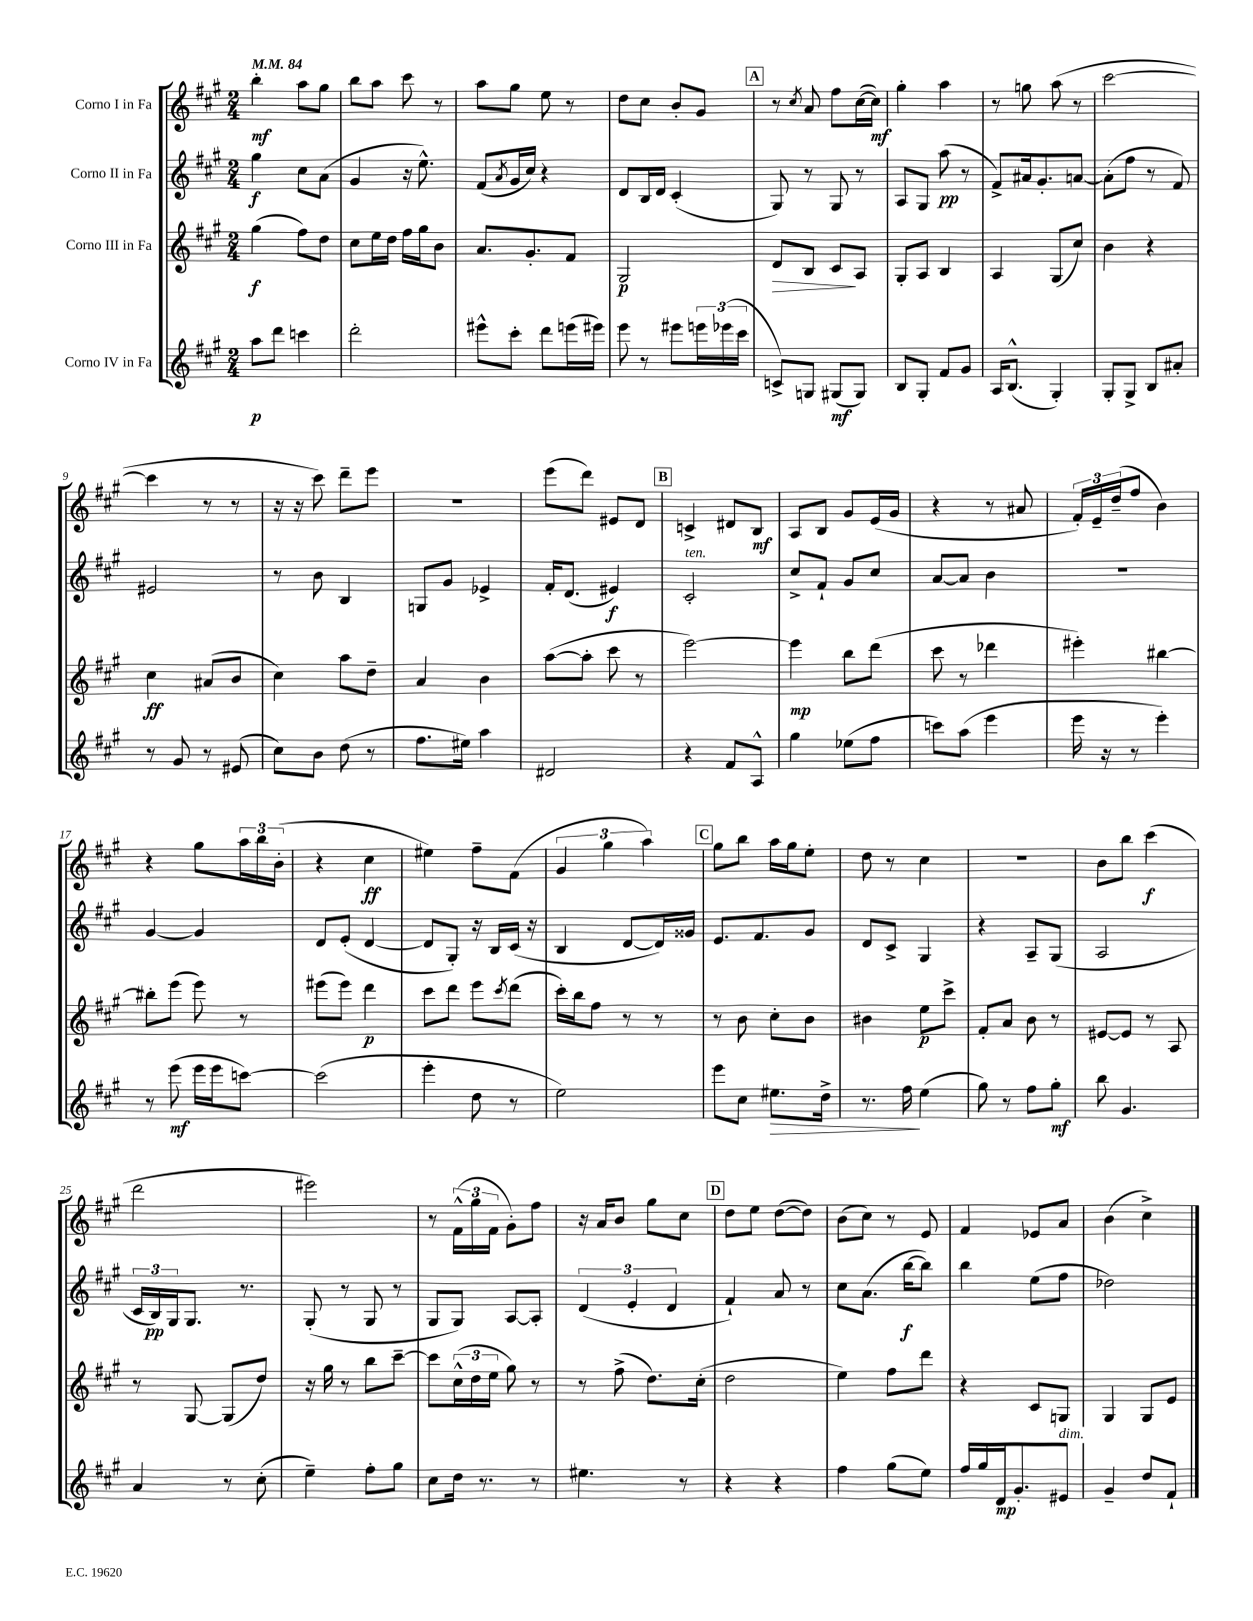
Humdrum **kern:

**kern	**dynam	**kern	**dynam	**kern	**dynam	**kern	**dynam
*part4	*part4	*part3	*part3	*part2	*part2	*part1	*part1
*staff4	*staff4	*staff3	*staff3	*staff2	*staff2	*staff1	*staff1
*I"Corno IV in Fa	*	*I"Corno III in Fa	*	*I"Corno II in Fa	*	*I"Corno I in Fa	*
*clefG2	*	*clefG2	*	*clefG2	*	*clefG2	*
*k[f#c#g#]	*	*k[f#c#g#]	*	*k[f#c#g#]	*	*k[f#c#g#]	*
*M2/4	*	*M2/4	*	*M2/4	*	*M2/4	*
*MM84	*	*MM84	*	*MM84	*	*MM84	*
=1	=1	=1	=1	=1	=1	=1	=1
8aa\L	p	(4gg#\	f	4gg#\	f	4bb'\	mf
8ddd\J	.	.	.	.	.	.	.
4cccn\	.	8ff#\L)	.	8cc#\L	.	8aa\L	.
.	.	8dd\J	.	(8a\J	.	8gg#\J	.
=2	=2	=2	=2	=2	=2	=2	=2
2ddd'\	.	8cc#\L	.	4g#/	.	8bb\L	.
.	.	16ee\L	.	.	.	8aa\J	.
.	.	16dd\JJ	.	.	.	.	.
.	.	16ff#\LL	.	16r	.	8ccc#\	.
.	.	16gg#\J	.	8.ee^^\)	.	.	.
.	.	8b\J	.	.	.	8r	.
=3	=3	=3	=3	=3	=3	=3	=3
8eee#X^^\L	.	8.a/L	.	(8f#/L	.	8aa\L	.
.	.	.	.	8qa/	.	.	.
8ccc#'\J	.	.	.	16g#/L	.	8gg#\J	.
.	.	8.g#'/	.	16cc#/JJ)	.	.	.
8ddd\L	.	.	.	4r	.	8ee\	.
(16eeen\L	.	8f#/J	.	.	.	8r	.
16eee#X\JJ)	.	.	.	.	.	.	.
=4	=4	=4	=4	=4	=4	=4	=4
8eee\	.	2G#/	p	8d/L	.	8dd\L	.
8r	.	.	.	16B/L	.	8cc#\J	.
.	.	.	.	16d/JJ	.	.	.
8eee#X\L	.	.	.	(4c#'/	.	8b'/L	.
24eeen\L	.	.	.	.	.	8g#/J	.
(24eee-X\	.	.	.	.	.	.	.
24ccc#\JJ	.	.	.	.	.	.	.
!!LO:REH:place=s1:t=A
=5	=5	=5	=5	=5	=5	=5	=5
!	!	!	!LO:HP:b	!	!	!	!
8cn^/L)	.	8d/L	>	8G#/)	.	8r	.
.	.	.	.	.	.	8qcc#/	.
8Gn/J	.	8B/J	.	8r	.	8a/	.
(8G#X/L	mf	8c#/L	.	8G#/	.	8ff#\L	.
8G#/J)	.	8A/J	]	8r	.	([16cc#\L	.
.	.	.	.	.	.	16cc#\JJ])	mf
=6	=6	=6	=6	=6	=6	=6	=6
8B/L	.	8G#'/L	.	8A/L	.	4gg#'\	.
8G#'/J	.	8A/J	.	8G#/J	.	.	.
8f#/L	.	4B/	.	(8aa\	pp	4aa\	.
8g#/J	.	.	.	8r	.	.	.
=7	=7	=7	=7	=7	=7	=7	=7
16A/KL	.	4A/	.	8f#^/L)	.	8r	.
(8.B^^/J	.	.	.	.	.	.	.
.	.	.	.	16a#X/k	.	8ggn\	.
.	.	.	.	8.g#'/	.	.	.
4G#'/)	.	(8G#/L	.	.	.	(8aa\	.
.	.	8cc#/J)	.	[8an/J	.	8r	.
=8	=8	=8	=8	=8	=8	=8	=8
8G#'/L	.	4b\	.	(8a'\L]	.	[2ccc#\	.
8G#^/J	.	.	.	8ff#\J	.	.	.
8B/L	.	4r	.	8r	.	.	.
8a#X'/J	.	.	.	8f#/)	.	.	.
!!LO:LB:g=z
=9	=9	=9	=9	=9	=9	=9	=9
8r	.	4cc#\	ff	2e#X/	.	4ccc#\]	.
8g#/	.	.	.	.	.	.	.
8r	.	(8a#X/L	.	.	.	8r	.
(8e#X/	.	8b/J	.	.	.	8r	.
=10	=10	=10	=10	=10	=10	=10	=10
8cc#\L)	.	4cc#\)	.	8r	.	16r	.
.	.	.	.	.	.	16r	.
8b\J	.	.	.	8b\	.	8ccc#\)	.
(8dd\	.	8aa\L	.	4B/	.	8ddd~\L	.
8r	.	8dd~\J	.	.	.	8eee\J	.
=11	=11	=11	=11	=11	=11	=11	=11
8.ff#\L	.	4a/	.	8Gn/L	.	2r	.
.	.	.	.	8g#/J	.	.	.
16ee#X\Jk)	.	.	.	.	.	.	.
4aa\	.	4b\	.	4e-X^/	.	.	.
=12	=12	=12	=12	=12	=12	=12	=12
2d#X/	.	([8aa\L	.	16f#'/KL	.	(8eee\L	.
.	.	.	.	(8.d/J	.	.	.
.	.	8aa'\J]	.	.	.	8ddd\J)	.
.	.	8ccc#\	.	4e#X/)	f	8e#X/L	.
.	.	8r	.	.	.	8d/J	.
!!LO:REH:place=s1:t=B
=13	=13	=13	=13	=13	=13	=13	=13
!	!	!	!	!LO:TX:a:i:t=ten.	!	!	!
4r	.	[2eee\)	.	2c#'/	.	4cn^/	.
8f#/L	.	.	.	.	.	8d#X/L	.
8A^^/J	.	.	.	.	.	8B/J	mf
=14	=14	=14	=14	=14	=14	=14	=14
4gg#\	.	4eee\]	mp	8cc#^/L	.	8A/L	.
.	.	.	.	8f#`/J	.	8B/J	.
(8ee-X\L	.	8bb\L	.	8g#/L	.	8g#/L	.
8ff#\J	.	(8ddd\J	.	8cc#/J	.	(16e/L	.
.	.	.	.	.	.	16g#/JJ	.
=15	=15	=15	=15	=15	=15	=15	=15
8cccn\L)	.	8ccc#\	.	[8a/L	.	4r	.
(8aa\J	.	8r	.	8a/J]	.	.	.
4eee\	.	4ddd-X\	.	4b\	.	8r	.
.	.	.	.	.	.	8a#X/	.
=16	=16	=16	=16	=16	=16	=16	=16
16eee\	.	4eee#X'\)	.	2r	.	24f#'/LL)	.
.	.	.	.	.	.	24e~/	.
16r	.	.	.	.	.	.	.
.	.	.	.	.	.	(24dd~/J	.
8r	.	.	.	.	.	8ff#/J	.
4eee'\)	.	[4bb#X\	.	.	.	4b\)	.
!!LO:LB:g=z
=17	=17	=17	=17	=17	=17	=17	=17
8r	.	8bb#X'\L]	.	[4g#/	.	4r	.
(8eee\	mf	(8eee\J	.	.	.	.	.
16eee\LL	.	8eee\)	.	4g#/]	.	8gg#\L	.
16eee\J	.	.	.	.	.	.	.
[8cccn\J)	.	8r	.	.	.	24aa\L	.
.	.	.	.	.	.	24bb\	.
.	.	.	.	.	.	(24b'\JJ	.
=18	=18	=18	=18	=18	=18	=18	=18
(2ccc\]	.	(8eee#X\L	.	8d/L	.	4r	.
.	.	8eee#\J)	.	(8e'/J	.	.	.
.	.	4ddd\	p	[4d/	.	4cc#\	ff
=19	=19	=19	=19	=19	=19	=19	=19
4eee'\	.	8ccc#\L	.	8d/L]	.	4ee#X\)	.
.	.	8ddd\J	.	8G#'/J)	.	.	.
8dd\	.	8eee\L	.	16r	.	8ff#~\L	.
.	.	.	.	16B/LL	.	.	.
.	.	8qccc#/	.	.	.	.	.
8r	.	(8ddd\J	.	(16c#/JJ	.	(8f#\J	.
.	.	.	.	16r	.	.	.
=20	=20	=20	=20	=20	=20	=20	=20
2ee\)	.	16ccc#'\LL)	.	4B/	.	6g#/	.
.	.	16bb\J	.	.	.	.	.
.	.	8ff#\J	.	.	.	.	.
.	.	.	.	.	.	6gg#\	.
.	.	8r	.	[8d/L	.	.	.
.	.	.	.	.	.	6aa\)	.
.	.	8r	.	16d/L])	.	.	.
.	.	.	.	16g##X/JJ	.	.	.
!!LO:REH:place=s1:t=C
=21	=21	=21	=21	=21	=21	=21	=21
8eee\L	.	8r	.	8.e/L	.	8gg#\L	.
8cc#\J	.	8b\	.	.	.	8bb\J	.
.	.	.	.	8.f#/	.	.	.
!	!LO:HP:b	!	!	!	!	!	!
8.ee#X\L	>	8cc#'\L	.	.	.	16aa\LL	.
.	.	.	.	.	.	16gg#\J	.
.	.	8b\J	.	8g#/J	.	8ee'\J	.
16dd^\Jk	.	.	.	.	.	.	.
=22	=22	=22	=22	=22	=22	=22	=22
8.r	.	4b#X\	.	8d/L	.	8dd\	.
.	.	.	.	8c#^/J	.	8r	.
16ff#\	.	.	.	.	.	.	.
(4ee\	]	8ee\L	p	4G#/	.	4cc#\	.
.	.	8ccc#^\J	.	.	.	.	.
=23	=23	=23	=23	=23	=23	=23	=23
8gg#\)	.	8f#'/L	.	4r	.	2r	.
8r	.	8a/J	.	.	.	.	.
8ff#\L	.	8b\	.	8A~/L	.	.	.
8gg#'\J	mf	8r	.	(8G#/J	.	.	.
=24	=24	=24	=24	=24	=24	=24	=24
8bb\	.	[8e#X/L	.	2A/	.	8b\L	.
4.g#/	.	8e#/J]	.	.	.	8bb\J	.
.	.	8r	.	.	.	(4ccc#\	f
.	.	8A/	.	.	.	.	.
!!LO:LB:g=z
=25	=25	=25	=25	=25	=25	=25	=25
4a/	.	8r	.	24c#/LL	.	2ddd\	.
.	.	.	.	24B/)	pp	.	.
.	.	.	.	24G#/J	.	.	.
.	.	[8G#/	.	8.G#/J	.	.	.
8r	.	(8G#/L]	.	.	.	.	.
.	.	.	.	8.r	.	.	.
(8cc#'\	.	8dd/J)	.	.	.	.	.
=26	=26	=26	=26	=26	=26	=26	=26
4ee~\)	.	16r	.	(8G#'/	.	2eee#X\)	.
.	.	16gg#\	.	.	.	.	.
.	.	8r	.	8r	.	.	.
8ff#'\L	.	8bb\L	.	8G#/	.	.	.
8gg#\J	.	[8ccc#~\J	.	8r	.	.	.
=27	=27	=27	=27	=27	=27	=27	=27
8cc#\L	.	8ccc#\L]	.	8G#/L	.	8r	.
16dd\Jk	.	(24cc#^^\L	.	8G#/J)	.	(24f#^^\LL	.
.	.	24dd\	.	.	.	24gg#\	.
8.r	.	.	.	.	.	.	.
.	.	24ee\JJ	.	.	.	24f#\JJ	.
.	.	8gg#\)	.	[8A/L	.	8g#'\L)	.
8r	.	8r	.	8A'/J]	.	8ff#\J	.
=28	=28	=28	=28	=28	=28	=28	=28
4.ee#X\	.	8r	.	(6d/	.	16r	.
.	.	.	.	.	.	16a/KL	.
.	.	(8ff#^\	.	.	.	8b/J	.
.	.	.	.	6e'/	.	.	.
.	.	8.dd\L)	.	.	.	8gg#\L	.
.	.	.	.	6d/	.	.	.
8r	.	.	.	.	.	8cc#\J	.
.	.	(16cc#'\Jk	.	.	.	.	.
!!LO:REH:place=s1:t=D
=29	=29	=29	=29	=29	=29	=29	=29
4r	.	2dd\	.	4f#`/)	.	8dd\L	.
.	.	.	.	.	.	8ee\J	.
4r	.	.	.	8a/	.	([8dd\L	.
.	.	.	.	8r	.	8dd\J])	.
=30	=30	=30	=30	=30	=30	=30	=30
4ff#\	.	4ee\)	.	8cc#\L	.	(8b\L	.
.	.	.	.	(8.a\J	.	8cc#\J)	.
(8gg#\L	.	8ff#\L	.	.	.	8r	.
.	.	.	.	[16bb\KL	f	.	.
8ee\J)	.	8ddd\J	.	8bb\J])	.	8e/	.
=31	=31	=31	=31	=31	=31	=31	=31
16ff#/LL	.	4r	.	4bb\	.	4f#/	.
16gg#/	.	.	.	.	.	.	.
16d/J	mp	.	.	.	.	.	.
8.g#'/	.	.	.	.	.	.	.
.	.	8c#/L	.	(8ee\L	.	8e-X/L	.
!LO:TX:a:i:t=dim.	!	!	!	!	!	!	!
8e#X/J	.	8Gn/J	.	8ff#\J	.	8a/J	.
=32	=32	=32	=32	=32	=32	=32	=32
4g#~/	.	4G#/	.	2dd-X\)	.	(4b\	.
8dd/L	.	8G#/L	.	.	.	4cc#^\)	.
8f#`/J	.	8e/J	.	.	.	.	.
==	==	==	==	==	==	==	==
*-	*-	*-	*-	*-	*-	*-	*-
